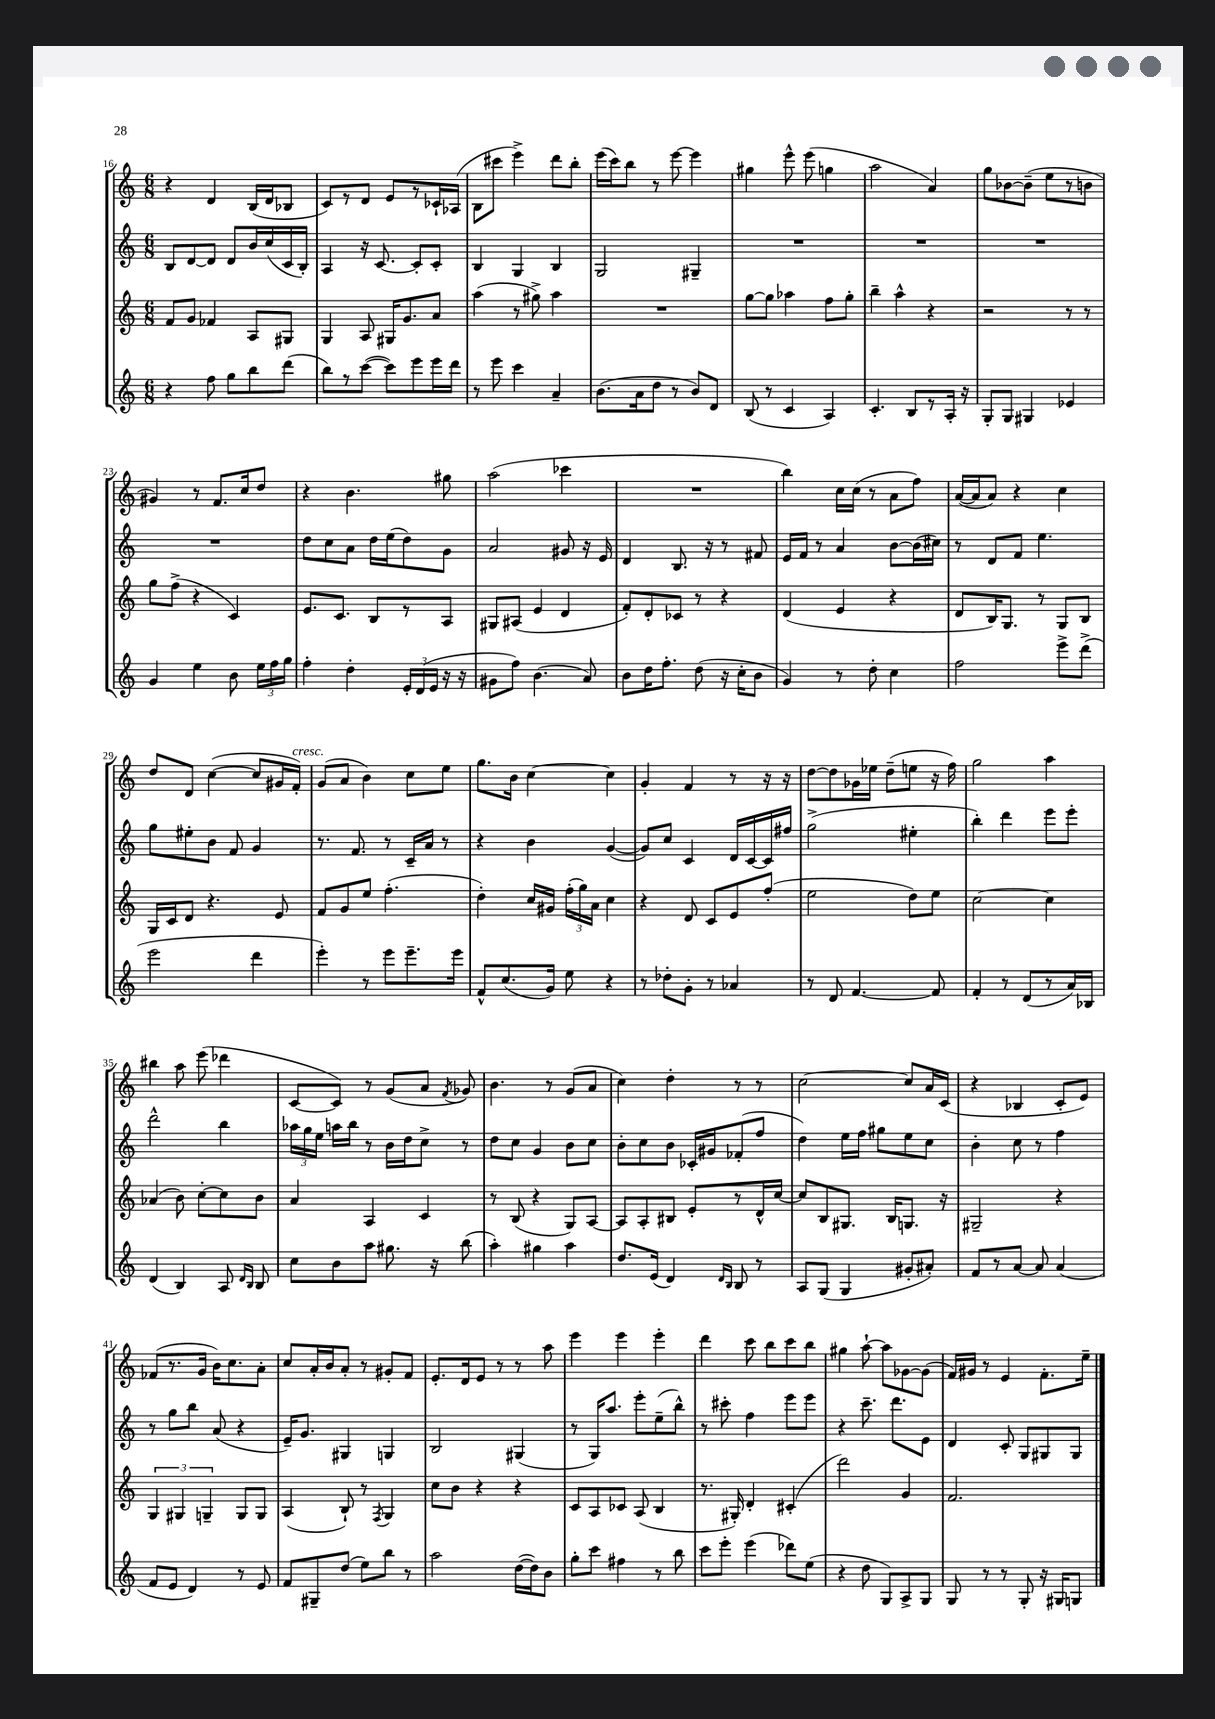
<<
\new StaffGroup <<
\new Staff = "s0" {
    \clef treble \key c \major \numericTimeSignature \time 6/8
    \autoBeamOff r4 d'4 b16[( d'16 bes8] |
    c'8[) r8 d'8] e'8[ r8 ces'16-! aes16]( |
    b8[ cis'''8] e'''4->) d'''8[ b''8]-. |
    e'''16[( c'''16) b''8] r8 e'''8~ e'''4 |
    gis''4 e'''8-^ e'''8( g''4 |
    a''2 a'4) |
    g''8[ bes'8~ bes'8]--( e''8[ r8 b'8] |
    gis'4) r8 f'8.[ c''16 d''8] |
    r4 b'4. gis''8 |
    a''2( ces'''4 |
    R2. |
    b''4) c''16[ c''16]( r8 a'8[ f''8]) |
    a'16[~( a'16 a'8]) r4 c''4 |
    d''8[ d'8] c''4~( c''8[ gis'16 f'16]-.^\markup { \italic "cresc." }) |
    g'8[( a'8] b'4) c''8[ e''8] |
    g''8.[ b'16] c''4~ c''4 |
    g'4-. f'4 r8 r16 r16 |
    d''8[~ d''8 ges'16 ees''16] d''8[--( e''8] r16 f''16) |
    g''2 a''4 |
    bis''4 a''8 e'''8( des'''4 |
    c'8[~ c'8]) r8 g'8[( a'8] \acciaccatura { f'8 } ges'8) |
    b'4. r8 g'8[( a'8] |
    c''4) d''4-. r8 r8 |
    c''2~ c''8[ a'16 c'16]( |
    r4 bes4 c'8[-. e'8]) |
    fes'8[( r8. g'16] b'16[) c''8. a'8]-. |
    c''8[ a'16-. b'16 a'8]-. r8 gis'8[-. f'8] |
    e'8.[-. d'16 e'8] r8 r8 a''8 |
    e'''4 e'''4 e'''4-. |
    d'''4 c'''8 b''8[ c'''8 b''8] |
    gis''4 a''8~-! a''8[ ges'8~ ges'8]( |
    f'16[) gis'16] r8 e'4 f'8.[-. e''16]-- \bar "|." |
}
\new Staff = "s1" {
    \clef treble \key c \major \numericTimeSignature \time 6/8
    \autoBeamOff b8[ d'8~ d'8] d'8[ b'16 c''16( c'16 b16]-.) |
    a4 r16 c'8.~ c'8[-. c'8]-. |
    b4 g4 b4 |
    g2 gis4-- |
    R2. |
    R2. |
    R2. |
    R2. |
    d''8[ c''8 a'8] d''16[ e''16( d''8) g'8] |
    a'2 gis'8 r16 e'16 |
    d'4 b8. r16 r8 fis'8 |
    e'16[ f'16] r8 a'4 b'8[~ b'16( cis''16]) |
    r8 d'8[ f'8] e''4. |
    g''8[ eis''8-. b'8] f'8 g'4 |
    r8. f'8. r8 c'16[-- a'16] r8 |
    r4 b'4 g'4~( |
    g'8[) c''8] c'4 d'16[ c'16~ c'16 fis''16] |
    g''2->( eis''4-. |
    b''4-.) d'''4 e'''8[ e'''8]-. |
    d'''2-^ b''4 |
    \tuplet 3/2 { aes''16[ g''16 e''16] } a''16[ b''16] r8 b'16[ d''16 c''8]-> r8 |
    d''8[ c''8] g'4 b'8[ c''8] |
    b'8[-. c''8 b'8] ces'16[-. gis'16 fes'8-.( f''8] |
    d''4) e''16[ f''16] gis''8[ e''8 c''8] |
    b'4-. c''8 r8 f''4 |
    r8 g''8[ b''8] a'8( r4 |
    e'16[--) g'8.] gis4 g4 |
    b2 gis4( |
    r8 g16[) a''8.] e'''8[-. e''8--( b''8]-^) |
    r8 cis'''8-. f''4 e'''8[ e'''8] |
    r4 c'''8.-- d'''8.[ e'8] |
    d'4 c'8-. g8[ gis8 gis8] \bar "|." |
}
\new Staff = "s2" {
    \clef treble \key c \major \numericTimeSignature \time 6/8
    \autoBeamOff f'8[ g'8] fes'4 a8[ gis8] |
    g4 a8 gis16[ g'8. a'8] |
    a''4( r8 gis''8->) a''4 |
    R2. |
    g''8[~ g''8] aes''4 f''8[ g''8]-. |
    b''4-- a''4-^ r4 |
    r2 r8 r8 |
    g''8[ f''8]->( r4 c'4) |
    e'8.[ c'8.] b8[ r8 a8] |
    gis8[ ais8]( e'4 d'4 |
    f'8[-.) d'8-. ces'8] r8 r4 |
    d'4( e'4 r4 |
    d'8[ b16) g8.] r8 g8[ b8] |
    g16[ c'16 d'8] r4. e'8 |
    f'8[ g'8 e''8] f''4.-.( |
    d''4-.) c''16[ gis'16] \tuplet 3/2 { f''16[-.( g''16) a'16] } c''4 |
    r4 d'8 c'8[ e'8 f''8]-.( |
    e''2 d''8[) e''8] |
    c''2~ c''4 |
    aes'4( b'8) c''8[~-. c''8 b'8] |
    a'4 a4 c'4 |
    r8 b8( r4 g8[) a8]~ |
    a8[ a8-. bis8] e'8[-. r8 d'16-^ c''16]~ |
    c''8[ b8 gis8.] b16[ g8.] r16 |
    gis2-- r4 |
    \tuplet 3/2 { g4 gis4 g4-- } g8[ g8] |
    a4( b8-!) r8 \acciaccatura { f8 } g4 |
    c''8[ b'8] r4 r4 |
    c'8[ a8 ces'8] a8( b4 |
    r8. gis16-.) d'4-. cis'4-.( |
    d'''2) g'4 |
    f'2. \bar "|." |
}
\new Staff = "s3" {
    \clef treble \key c \major \numericTimeSignature \time 6/8
    \autoBeamOff r4 f''8 g''8[ b''8 d'''8]( |
    b''8[) r8 c'''8]~( c'''8[) e'''8 e'''16 d'''16] |
    r8 e'''8 c'''4 a'4-- |
    b'8.[( a'16 d''8] r8 b'8[) d'8] |
    b8( r8 c'4 a4) |
    c'4.-. b8[ r8 a16]-. r16 |
    g8[-. g8] gis4 ees'4 |
    g'4 e''4 b'8 \tuplet 3/2 { e''16[ f''16 g''16] } |
    f''4-. d''4-. \tuplet 3/2 { e'16[-. d'16( e'16] } r16 r16 |
    gis'8[ f''8]) b'4.( a'8) |
    b'8[ d''16 f''8.]-. d''8( r16 c''16[-. b'8] |
    g'4) r8 d''8-. c''4 |
    f''2 e'''8[-> d'''8]->( |
    e'''2 d'''4 |
    e'''4-.) r8 e'''8[ e'''8.-- e'''16] |
    f'8[-^ c''8.( g'16]) e''8 r4 |
    r8 des''8[-. g'8]-. r8 aes'4 |
    r8 d'8 f'4.~ f'8 |
    f'4-. r8 d'8[( r8 a'16) bes16] |
    d'4( b4) a8 \grace { d'16[ b16] } b8 |
    c''8[ b'8 a''8] gis''8. r16 b''8( |
    a''4-.) gis''4 a''4 |
    d''8.[ e'16]( d'4) \grace { d'16[ b16] } b8 r8 |
    a8[ g8]( g4 gis'8[-. ais'8]-.) |
    f'8[ r8 a'8]~ a'8 a'4( |
    f'8[ e'8] d'4) r8 e'8 |
    f'8[ gis8-- d''8]( e''8[) b''8] r8 |
    a''2 d''16[~( d''16) b'8] |
    g''8[-. c'''8] fis''4 r8 b''8 |
    c'''8[ e'''8]-. e'''4( des'''8[) e''8]( |
    r4 d''8 g8[) a8-> g8] |
    g8 r8 r8 g8-. r16 gis16[ g8] \bar "|." |
}
>>
>>
\layout { \context { \Score currentBarNumber = #16 } }
